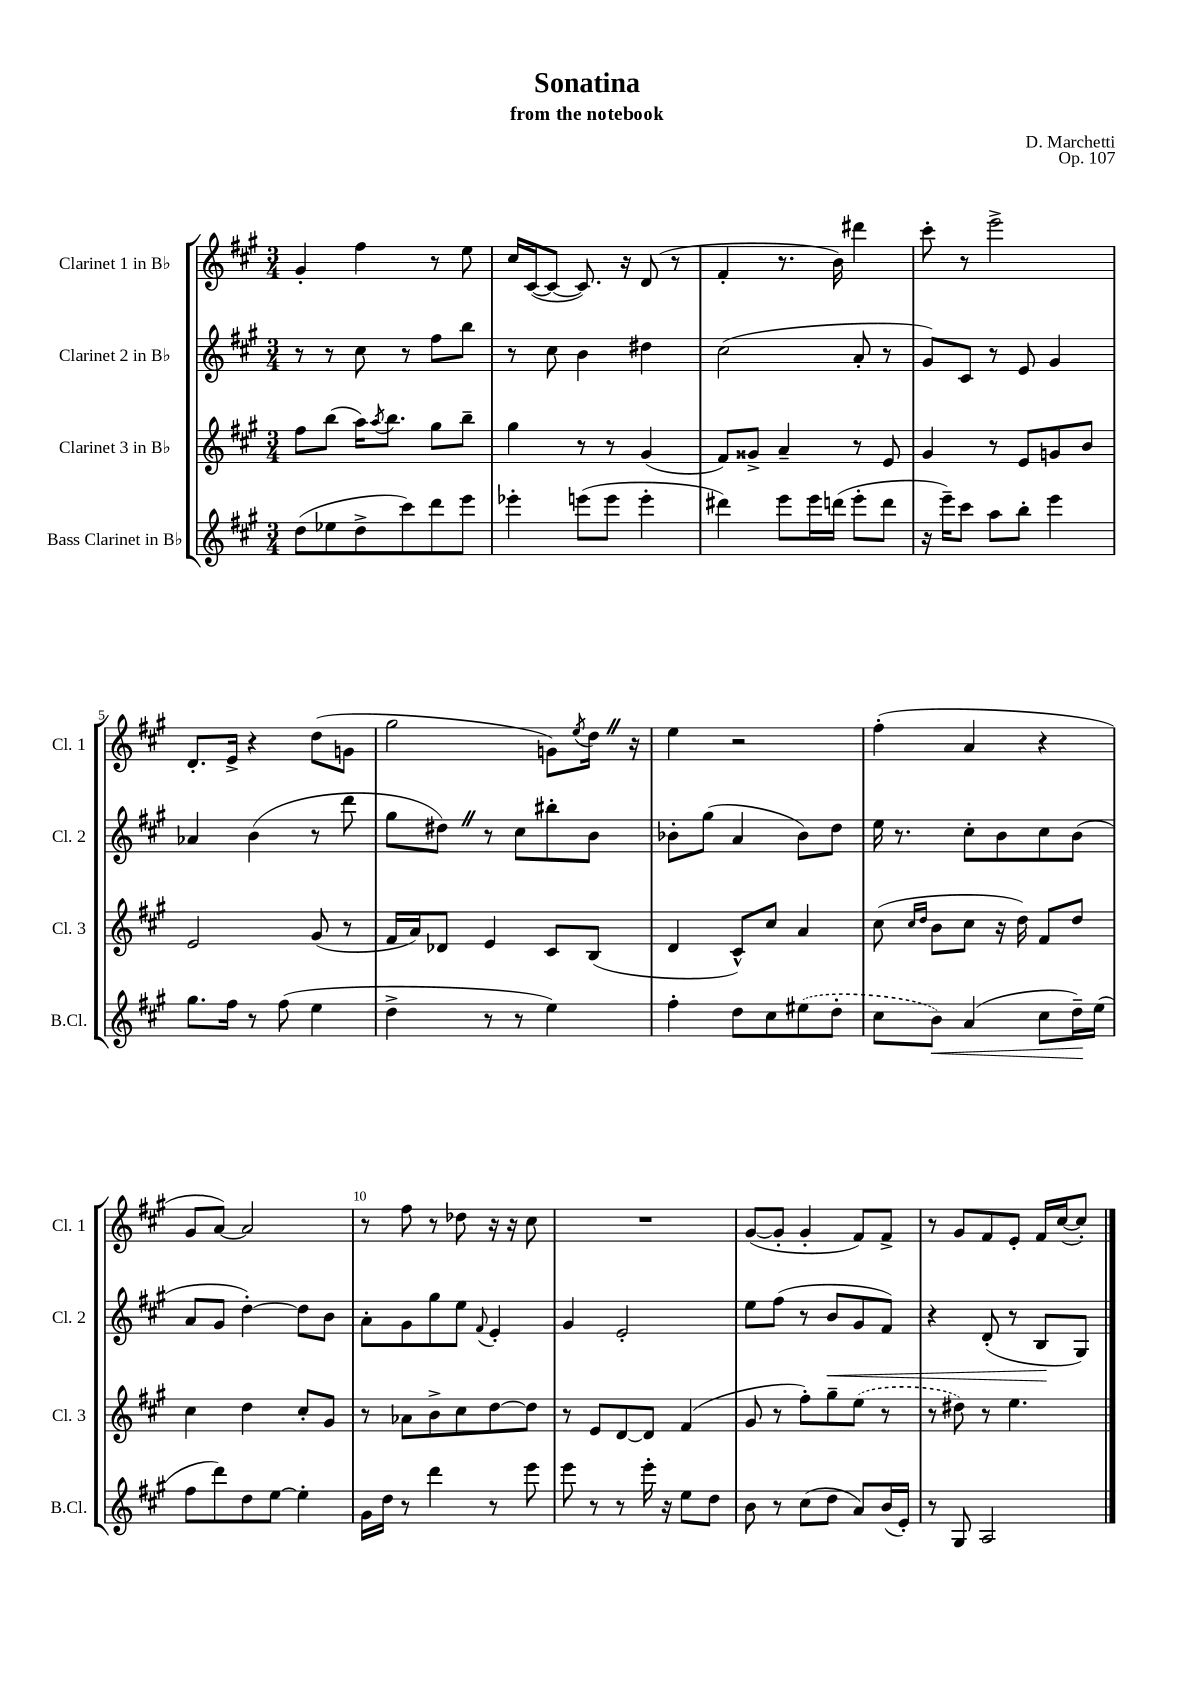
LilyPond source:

\header { title = "Sonatina" composer = "D. Marchetti" subtitle = "from the notebook" opus = "Op. 107" }
<<
\new StaffGroup <<
\new Staff = "s0" \with { instrumentName = "Clarinet 1 in Bb" shortInstrumentName = "Cl. 1" } {
    \clef treble \key a \major \numericTimeSignature \time 3/4
    gis'4-. fis''4 r8 e''8 |
    cis''16 cis'16~( cis'8~ cis'8.) r16 d'8( r8 |
    fis'4-. r8. b'16) dis'''4 |
    cis'''8-. r8 e'''2-> |
    d'8.-. e'16-> r4 d''8( g'8 |
    gis''2 g'8) \acciaccatura { e''8 } d''16 \once \override BreathingSign.text = \markup { \musicglyph "scripts.caesura.straight" } \breathe r16 |
    e''4 r2 |
    fis''4-.( a'4 r4 |
    gis'8 a'8~) a'2 |
    r8 fis''8 r8 des''8 r16 r16 cis''8 |
    R2. |
    gis'8~( gis'8-. gis'4-. fis'8) fis'8-> |
    r8 gis'8 fis'8 e'8-. fis'16 cis''16~( cis''8-.) \bar "|." |
}
\new Staff = "s1" \with { instrumentName = "Clarinet 2 in Bb" shortInstrumentName = "Cl. 2" } {
    \clef treble \key a \major \numericTimeSignature \time 3/4
    r8 r8 cis''8 r8 fis''8 b''8 |
    r8 cis''8 b'4 dis''4 |
    cis''2( a'8-. r8 |
    gis'8) cis'8 r8 e'8 gis'4 |
    aes'4 b'4( r8 d'''8 |
    gis''8 dis''8) \once \override BreathingSign.text = \markup { \musicglyph "scripts.caesura.straight" } \breathe r8 cis''8 bis''8-. b'8 |
    bes'8-. gis''8( a'4 bes'8) d''8 |
    e''16 r8. cis''8-. b'8 cis''8 b'8( |
    a'8 gis'8 d''4~-.) d''8 b'8 |
    a'8-. gis'8 gis''8 e''8 \appoggiatura { fis'8 } e'4-. |
    gis'4 e'2-. |
    e''8 fis''8( r8 b'8\< gis'8 fis'8) |
    r4 d'8-.( r8 b8\! gis8) \bar "|." |
}
\new Staff = "s2" \with { instrumentName = "Clarinet 3 in Bb" shortInstrumentName = "Cl. 3" } {
    \clef treble \key a \major \numericTimeSignature \time 3/4
    fis''8 b''8( a''16) \acciaccatura { a''8 } b''8. gis''8 b''8-- |
    gis''4 r8 r8 gis'4( |
    fis'8) gisis'8-> a'4-- r8 e'8 |
    gis'4 r8 e'8 g'8 b'8 |
    e'2 gis'8( r8 |
    fis'16 a'16) des'8 e'4 cis'8 b8( |
    d'4 cis'8-^) cis''8 a'4 |
    cis''8( \grace { cis''16 d''16 } b'8 cis''8 r16 d''16) fis'8 d''8 |
    cis''4 d''4 cis''8-. gis'8 |
    r8 aes'8 b'8-> cis''8 d''8~ d''8 |
    r8 e'8 d'8~ d'8 fis'4( |
    gis'8 r8 fis''8-.) gis''8-- \once \slurDashed e''8( r8 |
    r8 dis''8) r8 e''4. \bar "|." |
}
\new Staff = "s3" \with { instrumentName = "Bass Clarinet in Bb" shortInstrumentName = "B.Cl." } {
    \clef treble \key a \major \numericTimeSignature \time 3/4
    d''8( ees''8 d''8-> cis'''8) d'''8 e'''8 |
    ees'''4-. e'''8( e'''8 e'''4-. |
    dis'''4) e'''8 e'''16 d'''16( e'''8-. d'''8 |
    r16 e'''16--) cis'''8 a''8 b''8-. e'''4 |
    gis''8. fis''16 r8 fis''8( e''4 |
    d''4-> r8 r8 e''4) |
    fis''4-. d''8 cis''8 \once \slurDashed eis''8( d''8-. |
    cis''8 b'8\<) a'4( cis''8 d''16--\!) e''16( |
    fis''8 d'''8) d''8 e''8~ e''4-. |
    gis'16 d''16 r8 d'''4 r8 e'''8 |
    e'''8 r8 r8 e'''16-. r16 e''8 d''8 |
    b'8 r8 cis''8( d''8 a'8) b'16( e'16-.) |
    r8 gis8 a2 \bar "|." |
}
>>
>>
\layout { \context { \Score \override BarNumber.break-visibility = ##(#f #t #t) barNumberVisibility = #(every-nth-bar-number-visible 5) } }
